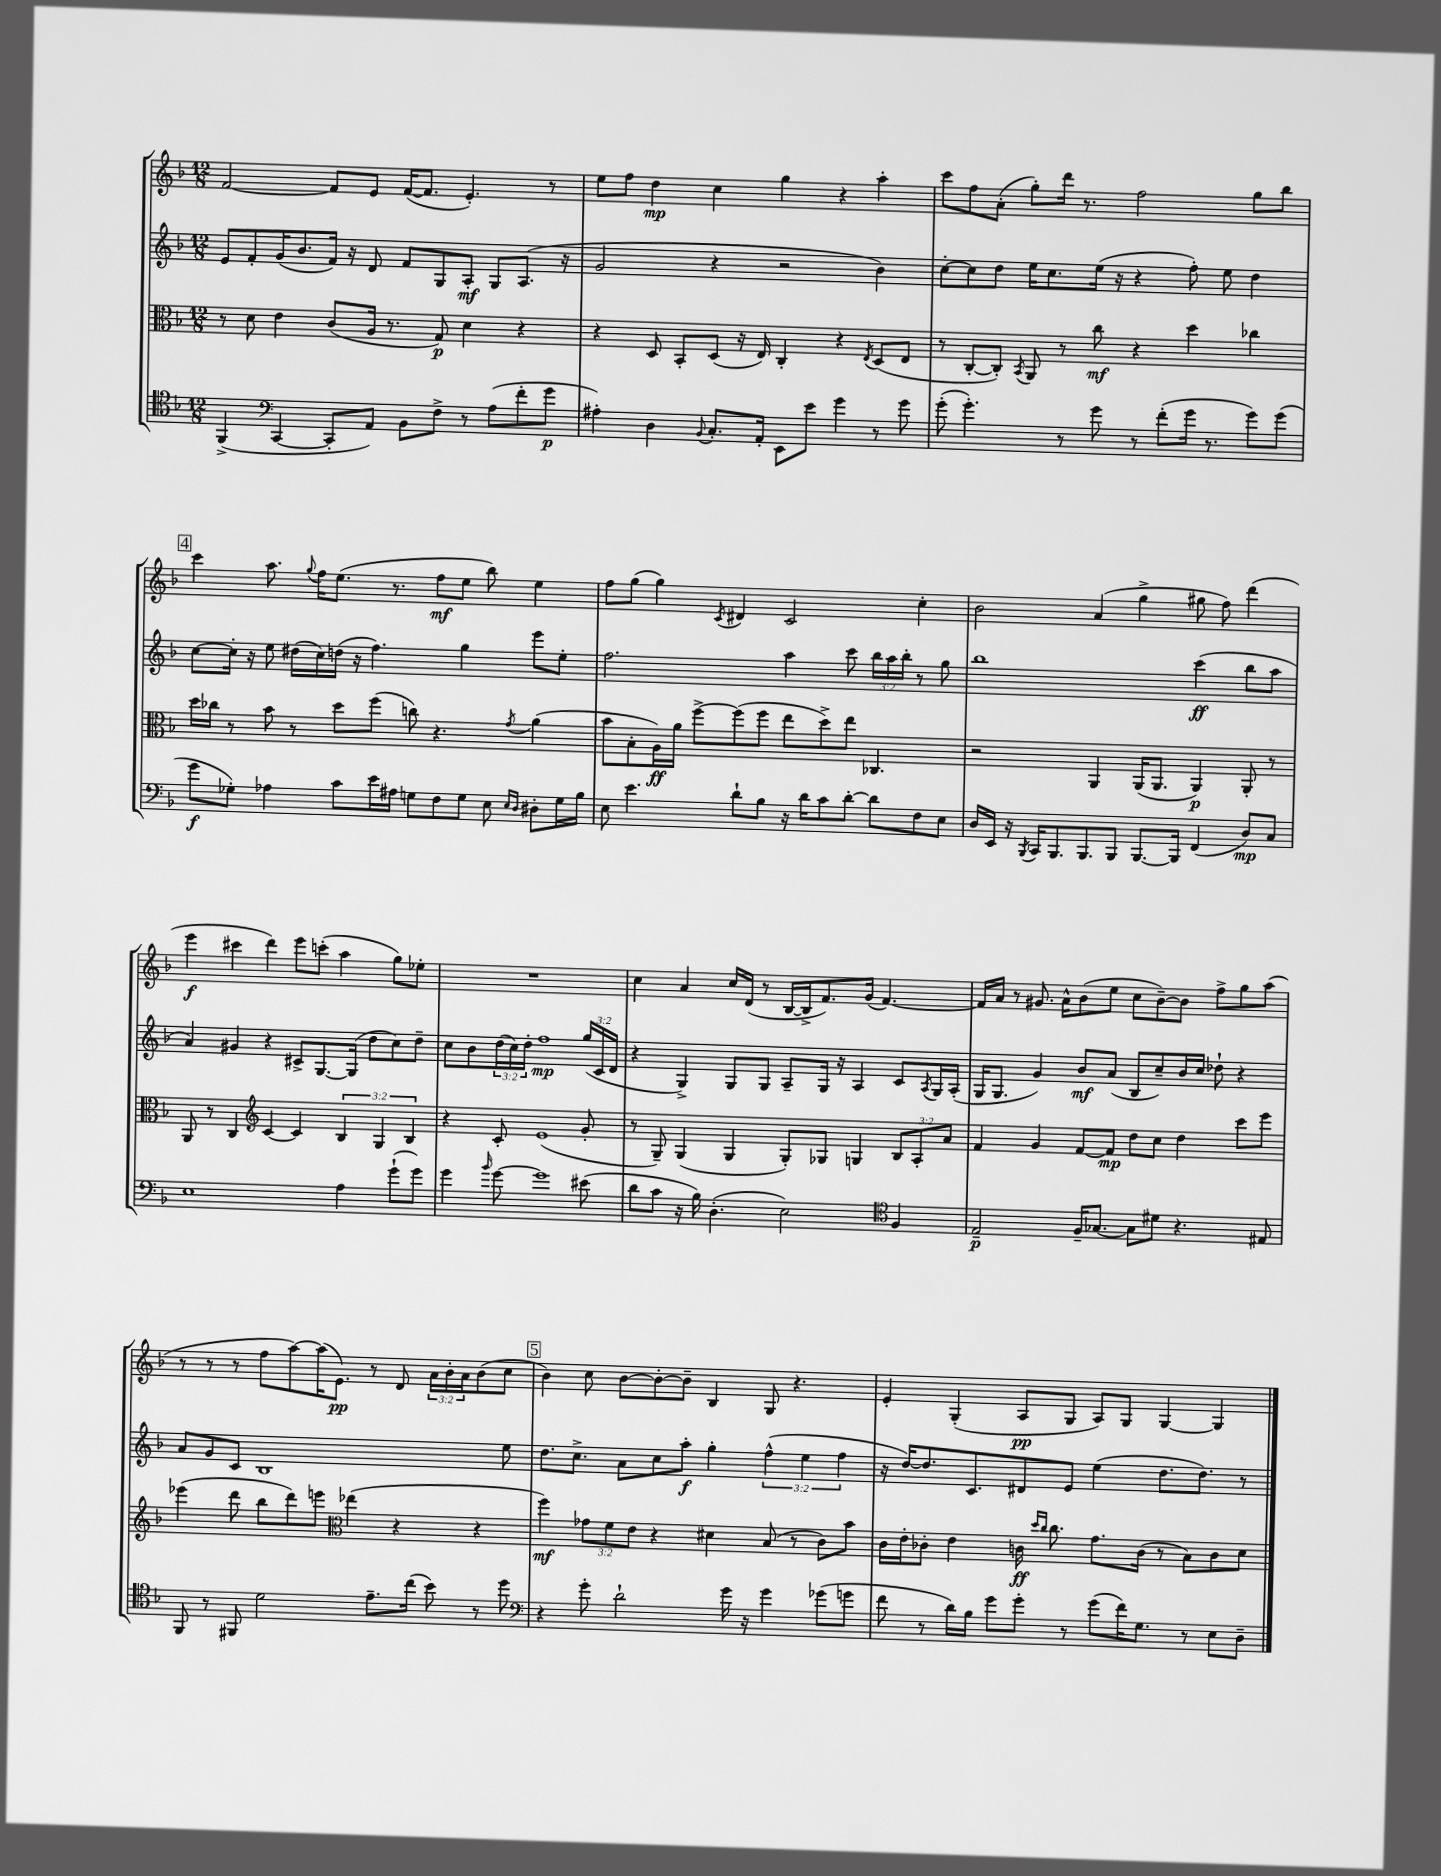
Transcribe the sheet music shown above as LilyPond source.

<<
\new StaffGroup <<
\new Staff = "s0" {
    \clef treble \key f \major \numericTimeSignature \time 12/8 \override Staff.TupletNumber.text = #tuplet-number::calc-fraction-text
    f'2~ f'8 e'8 f'16~( f'8. e'4.-.) r8 |
    e''8 f''8 d''4\mp c''4 g''4 r4 a''4-. |
    c'''8 f''8 a'8-.( g''8-.) d'''16 r8. f''2 g''8 bes''8 |
    \mark \markup { \box "4" } c'''4 a''8. \appoggiatura { g''8 } f''16 e''8.( r8. f''8\mf e''8 bes''8) e''4 |
    f''8 g''8( g''4) \acciaccatura { c'8 } dis'4 c'2 c''4-. |
    bes'2 a'4( g''4-> gis''8 f''8) d'''4( |
    e'''4\f cis'''4 d'''4) e'''8 c'''8-.( a''4 g''8) ees''8-. |
    R1. |
    c''4 a'4 c''16 d'16( r8 bes16~ bes16-> f'8.) g'16( f'4.~) |
    f'16 a'16 r8 gis'8. a'16-^ bes'8( e''8 c''8 bes'8~--) bes'8 f''8-> g''8 a''8( |
    r8 r8 r8 f''8 a''8~) a''16( e'8.\pp) r8 d'8 \tuplet 3/2 { a'16 bes'16-. a'16 } bes'8( c''8 |
    \mark \markup { \box "5" } bes'4) c''8 bes'8~ bes'8~-. bes'8-- bes4 g8 r4. |
    e'4-. g4-.( a8\pp g8 a8) g8 g4~ g4 \bar "|." |
}
\new Staff = "s1" {
    \clef treble \key f \major \numericTimeSignature \time 12/8 \override Staff.TupletNumber.text = #tuplet-number::calc-fraction-text
    e'8 f'8-. g'16( bes'8. f'16) r16 d'8 f'8 g8 a8-.\mf g8 a8.( r16 |
    g'2 r4 r2 bes'4) |
    c''8~-. c''8 d''8 e''16 c''8. e''16( r16 r4 f''8-.) e''8 d''4 |
    \mark \markup { \box "4" } c''8~ c''16-. r16 e''8 dis''16( c''16) d''16( r16 f''4.) g''4 e'''8 e''8-. |
    f''2. a''4 c'''8 \tuplet 3/2 { bes''16 a''16 bes''16-. } r8 g''8 |
    bes''1 c'''4\ff( bes''8 a''8 |
    a'4) gis'4 r4 cis'8-> g8.~ g16( d''8 c''8) d''8-- |
    c''8 bes'8 \tuplet 3/2 { d''16( c''16) d''16-. } f''1\mp \tuplet 3/2 { g''16( c'16 d'16 } |
    r4 g4->) g8 g8 a8-- g16 r16 a4 c'8 \acciaccatura { a8 } g16 a16-.( |
    g16 g8. g'4) bes'8\mf a'8( bes8 c''8--) bes'16 c''16 des''8-! r4 |
    a'8 g'8 c'8 bes1 e''8 |
    \mark \markup { \box "5" } d''8. c''8.-> a'8 c''8 a''8-.\f g''4-. \tuplet 3/2 { f''4-^( e''4 f''4 } |
    r16 d''16~) d''8. c'8. dis'8 e'8 e''4( d''8. d''8.) r8 \bar "|." |
}
\new Staff = "s2" {
    \clef alto \key f \major \numericTimeSignature \time 12/8 \override Staff.TupletNumber.text = #tuplet-number::calc-fraction-text
    r8 d'8 e'4 c'8( a16 r8. g8\p) d'4 r4 |
    r4 d8 bes,8-. d8( r16 e16) c4-. r4 \acciaccatura { e8 } d8( e8 |
    r8 c8~-. c8-.) \acciaccatura { bes,8 } a,8 r8 c''8\mf r4 d''4 ces''4 |
    \mark \markup { \box "4" } d''16 ces''16 r8 bes'8 r8 d''8 f''8( c''8) r4. \acciaccatura { g'8 } a'4( |
    bes'8 bes8-. a16\ff) a'16 f''8~-> f''8( f''8 e''8 d''8->) e''8 ces4. |
    r2 a,4 a,16( a,8. a,4\p) a,8-. r8 |
    a,8 r8 c4 \clef treble c'4~ c'4 \tuplet 3/2 { bes4 g4 bes4 } |
    r4 c'8-. e'1( g'8-. |
    r8 g8--) g4( g4 g8-.) ges8 g4 \tuplet 3/2 { bes8 a8-. a'8 } |
    f'4 g'4 f'8~ f'8\mp d''8 c''8 d''4 c'''8 e'''8 |
    ees'''4( d'''8 bes''8 d'''8) e'''8 \clef alto ees''4( r4 r4 |
    \mark \markup { \box "5" } f''4\mf) \tuplet 3/2 { ges'8 f'8 e'8 } r4 dis'4 bes8( r8 c'8) bes'8 |
    c'16 e'16-. ces'8-. e'4 c'16\ff \grace { d''16 c''16 } c''8. g'8. c'16( r8 bes8) c'8 d'8 \bar "|." |
}
\new Staff = "s3" {
    \clef tenor \key f \major \numericTimeSignature \time 12/8
    f,4->( \clef bass c,4~ c,8-. a,8) bes,8 f8-> r8 a8( f'8-. g'8\p |
    ais4-.) d4 \appoggiatura { bes,8 } c8.-. a,16-. e,8 e'8 g'4 r8 g'8 |
    g'8-.( g'4.-.) r8 g'8 r8 f'8-.( g'16 r8. g'8) g'8( |
    \mark \markup { \box "4" } g'8\f ges8-.) aes4 c'8 e'16 ais16 g8 f8 g8 e8 \grace { e16 d16 } dis8-. g16 bes16 |
    e8 e'4. d'8-! bes8 r16 d'16 c'8 d'8~-. d'8 f8 e8 |
    d16 e,16 r16 \acciaccatura { bes,,8 } c,16 bes,,8. bes,,8. bes,,8 bes,,8.~ bes,,16 f,4( d8\mp) c8 |
    e1 a4 g'8-!( g'8) |
    g'4 \grace { bes'16 } g'8~ g'1 eis'8( |
    d'8 c'8 r16 bes16) d4.-.( e2) \clef tenor f4 |
    e2--\p f16-- ges8.~ ges8 dis'8 r4. eis8 |
    f,8 r8 fis,8 d'2 e'8.-- c''16( bes'8) r8 d''8 |
    \mark \markup { \box "5" } \clef bass r4 g'8-. d'2-! g'16 r16 g'4 ges'8( g'8 |
    f'8 r8 d'16) bes16 g'8 g'8-. r8 g'8( f'16) g8. r8 e8 d8-- \bar "|." |
}
>>
>>
\layout { \context { \Score \remove "Bar_number_engraver" } }
